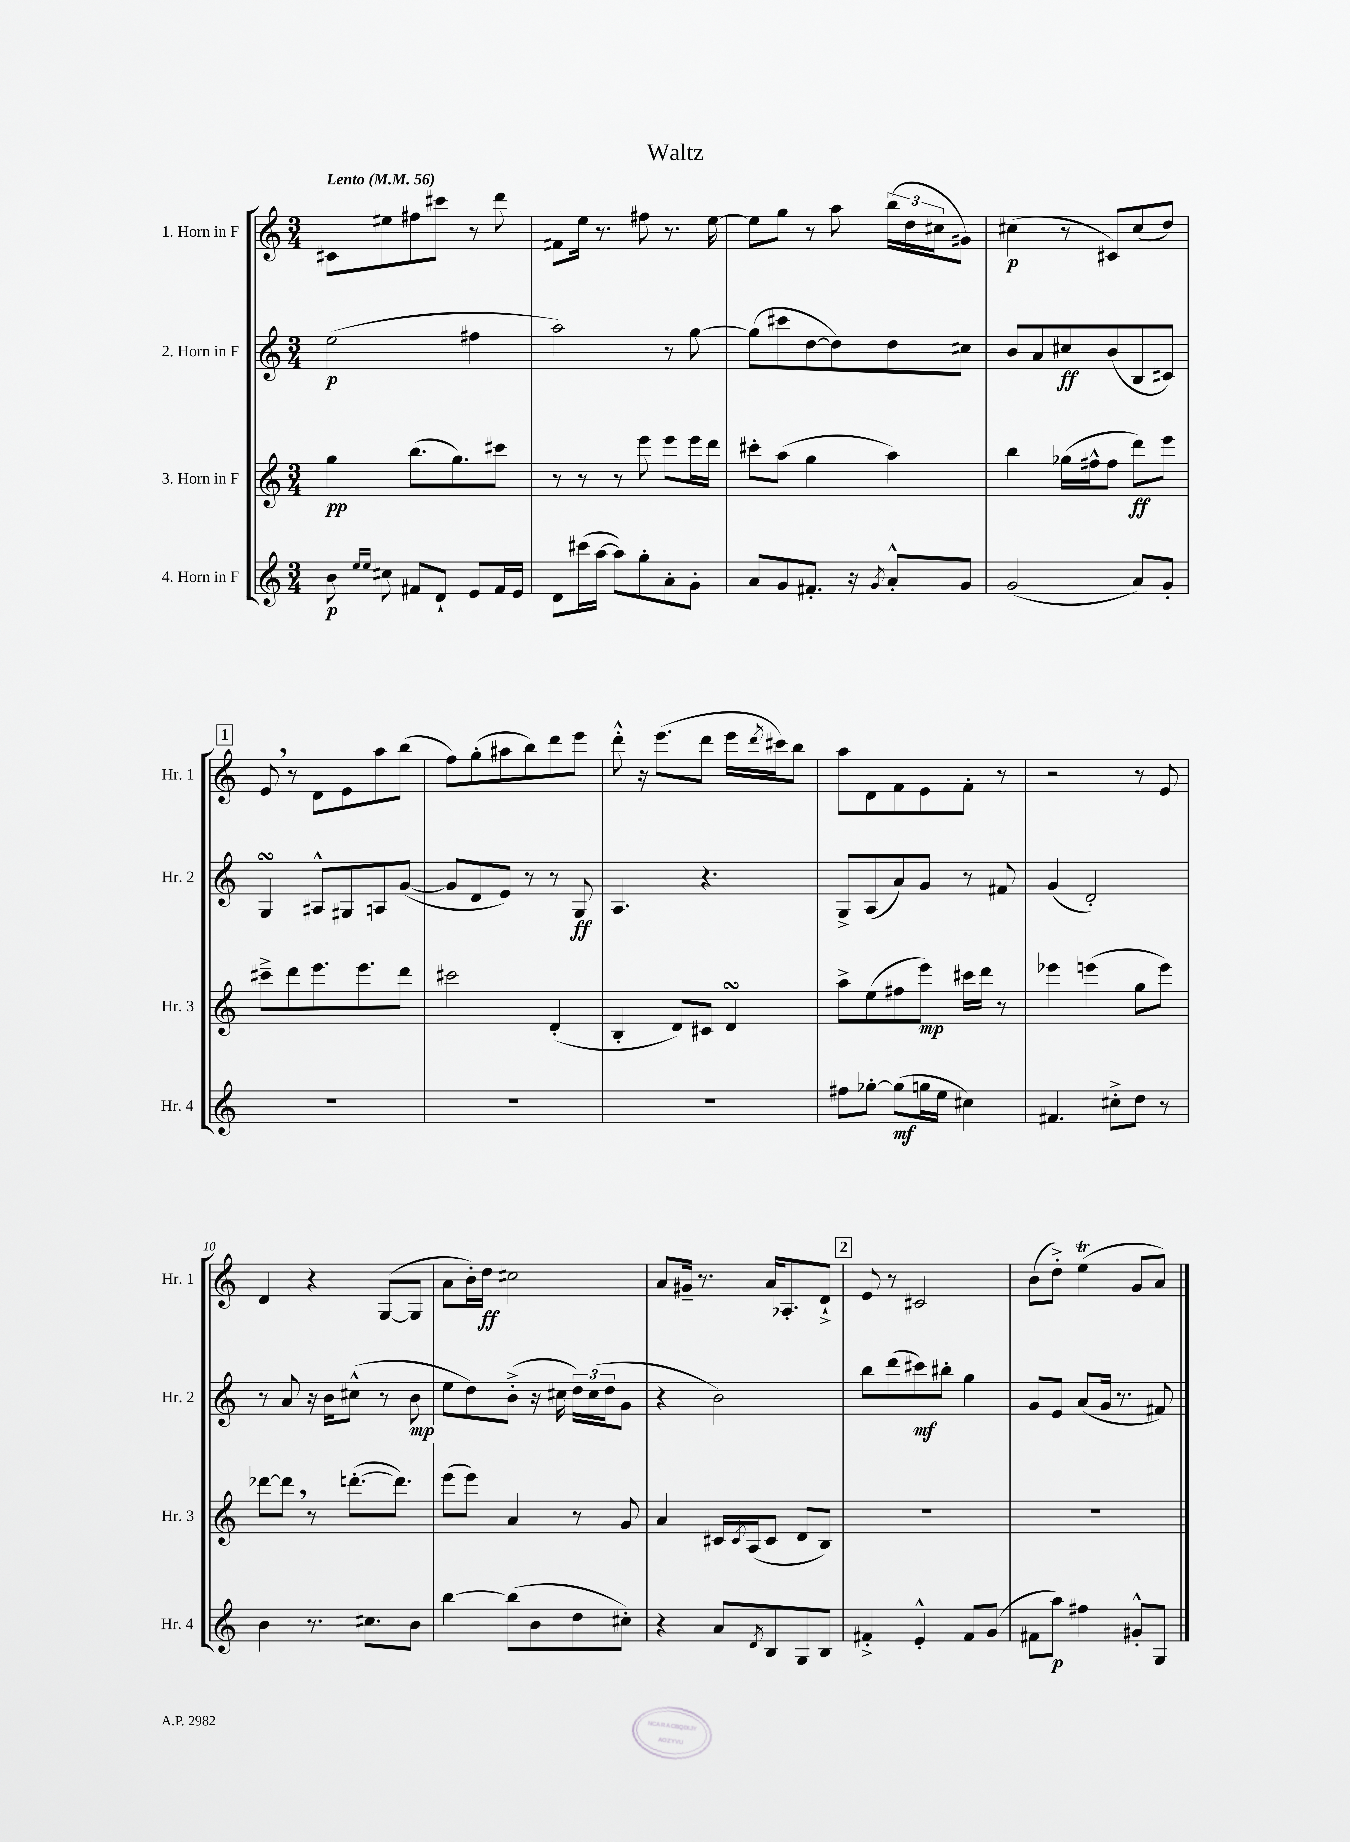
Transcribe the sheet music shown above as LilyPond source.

\header { title = "Waltz" }
<<
\new StaffGroup <<
\new Staff = "s0" \with { instrumentName = "1. Horn in F" shortInstrumentName = "Hr. 1" } {
    \clef treble \key c \major \numericTimeSignature \time 3/4 \tempo "Lento" 4 = 56
    cis'8 eis''8 fis''8 cis'''8 r8 d'''8 |
    fis'8 e''16 r8. fis''8 r8. e''16~ |
    e''8 g''8 r8 a''8 \tuplet 3/2 { b''16( d''16 cis''16 } gis'8) |
    cis''4\p( r8 cis'8) cis''8( d''8) |
    \mark \markup { \box "1" } e'8 \breathe r8 d'8 e'8 a''8 b''8( |
    f''8) g''8-.( ais''8 b''8) d'''8 e'''8 |
    d'''8-.-^ r16 e'''8.( d'''8 e'''16 \acciaccatura { d'''8 } cis'''16) b''8 |
    a''8 d'8 f'8 e'8 f'8-. r8 |
    r2 r8 e'8 |
    d'4 r4 g8~( g8 |
    a'8 b'16-.) d''16\ff cis''2 |
    a'8 gis'16-- r8. a'16 aes8.-. d'8-!-> |
    \mark \markup { \box "2" } e'8 r8 cis'2 |
    b'8( d''8-.->) e''4\trill( g'8 a'8) \bar "|." |
}
\new Staff = "s1" \with { instrumentName = "2. Horn in F" shortInstrumentName = "Hr. 2" } {
    \clef treble \key c \major \numericTimeSignature \time 3/4
    e''2\p( fis''4 |
    a''2) r8 g''8~ |
    g''8( cis'''8 d''8~ d''8) d''8 cis''8 |
    b'8 a'8 cis''8\ff b'8( b8 cis'8) |
    \mark \markup { \box "1" } g4\turn ais8-^ gis8 a8 g'8~( |
    g'8 d'8 e'8) r8 r8 g8\ff |
    a4. r4. |
    g8-> a8( a'8) g'8 r8 fis'8 |
    g'4( d'2-.) |
    r8 a'8 r16 b'16 cis''8-^( r8 b'8\mp |
    e''8 d''8) b'8-.->( r16 cis''16 \tuplet 3/2 { d''16) cis''16( d''16 } g'8 |
    r4 b'2) |
    \mark \markup { \box "2" } b''8 d'''8( cis'''8\mf) bis''8-. g''4 |
    g'8 e'8 a'8( g'16 r8. fis'8) \bar "|." |
}
\new Staff = "s2" \with { instrumentName = "3. Horn in F" shortInstrumentName = "Hr. 3" } {
    \clef treble \key c \major \numericTimeSignature \time 3/4
    g''4\pp b''8.( g''8.) cis'''8 |
    r8 r8 r8 e'''8 e'''8 e'''16 d'''16 |
    cis'''8-. a''8( g''4 a''4) |
    b''4 ges''16( fis''16-^ fis''8 d'''8\ff) e'''8 |
    \mark \markup { \box "1" } cis'''8---> d'''8 e'''8. e'''8. d'''8 |
    cis'''2 d'4-.( |
    b4-. d'8) cis'8 d'4\turn |
    a''8-> e''8( fis''8 e'''8\mp) cis'''16 d'''16 r8 |
    ees'''4 e'''4( g''8 e'''8) |
    des'''8~ des'''8 \breathe r8 d'''8.~-.( d'''8.) |
    e'''8( e'''8) a'4 r8 g'8 |
    a'4 cis'16 \acciaccatura { cis'8 } a16( cis'8 d'8 b8) |
    \mark \markup { \box "2" } R2. |
    R2. \bar "|." |
}
\new Staff = "s3" \with { instrumentName = "4. Horn in F" shortInstrumentName = "Hr. 4" } {
    \clef treble \key c \major \numericTimeSignature \time 3/4
    b'8\p \grace { e''16 e''16 } cis''8 fis'8 d'8-! e'8 fis'16 e'16 |
    d'8 cis'''16( a''16~ a''8) g''8-. a'8-. g'8-. |
    a'8 g'8 fis'8.-. r16 \acciaccatura { g'8 } a'8-.-^ g'8 |
    g'2( a'8) g'8-. |
    \mark \markup { \box "1" } R2. |
    R2. |
    R2. |
    fis''8 ges''8~-. ges''8\mf( g''16 e''16 cis''4) |
    fis'4. cis''8-.-> d''8 r8 |
    b'4 r8. cis''8. b'8 |
    b''4~ b''8( b'8 d''8 cis''8-.) |
    r4 a'8 \acciaccatura { d'8 } b8 g8 b8 |
    \mark \markup { \box "2" } fis'4-.-> e'4-.-^ fis'8 g'8( |
    fis'8 a''8\p) fis''4 gis'8-.-^ g8 \bar "|." |
}
>>
>>
